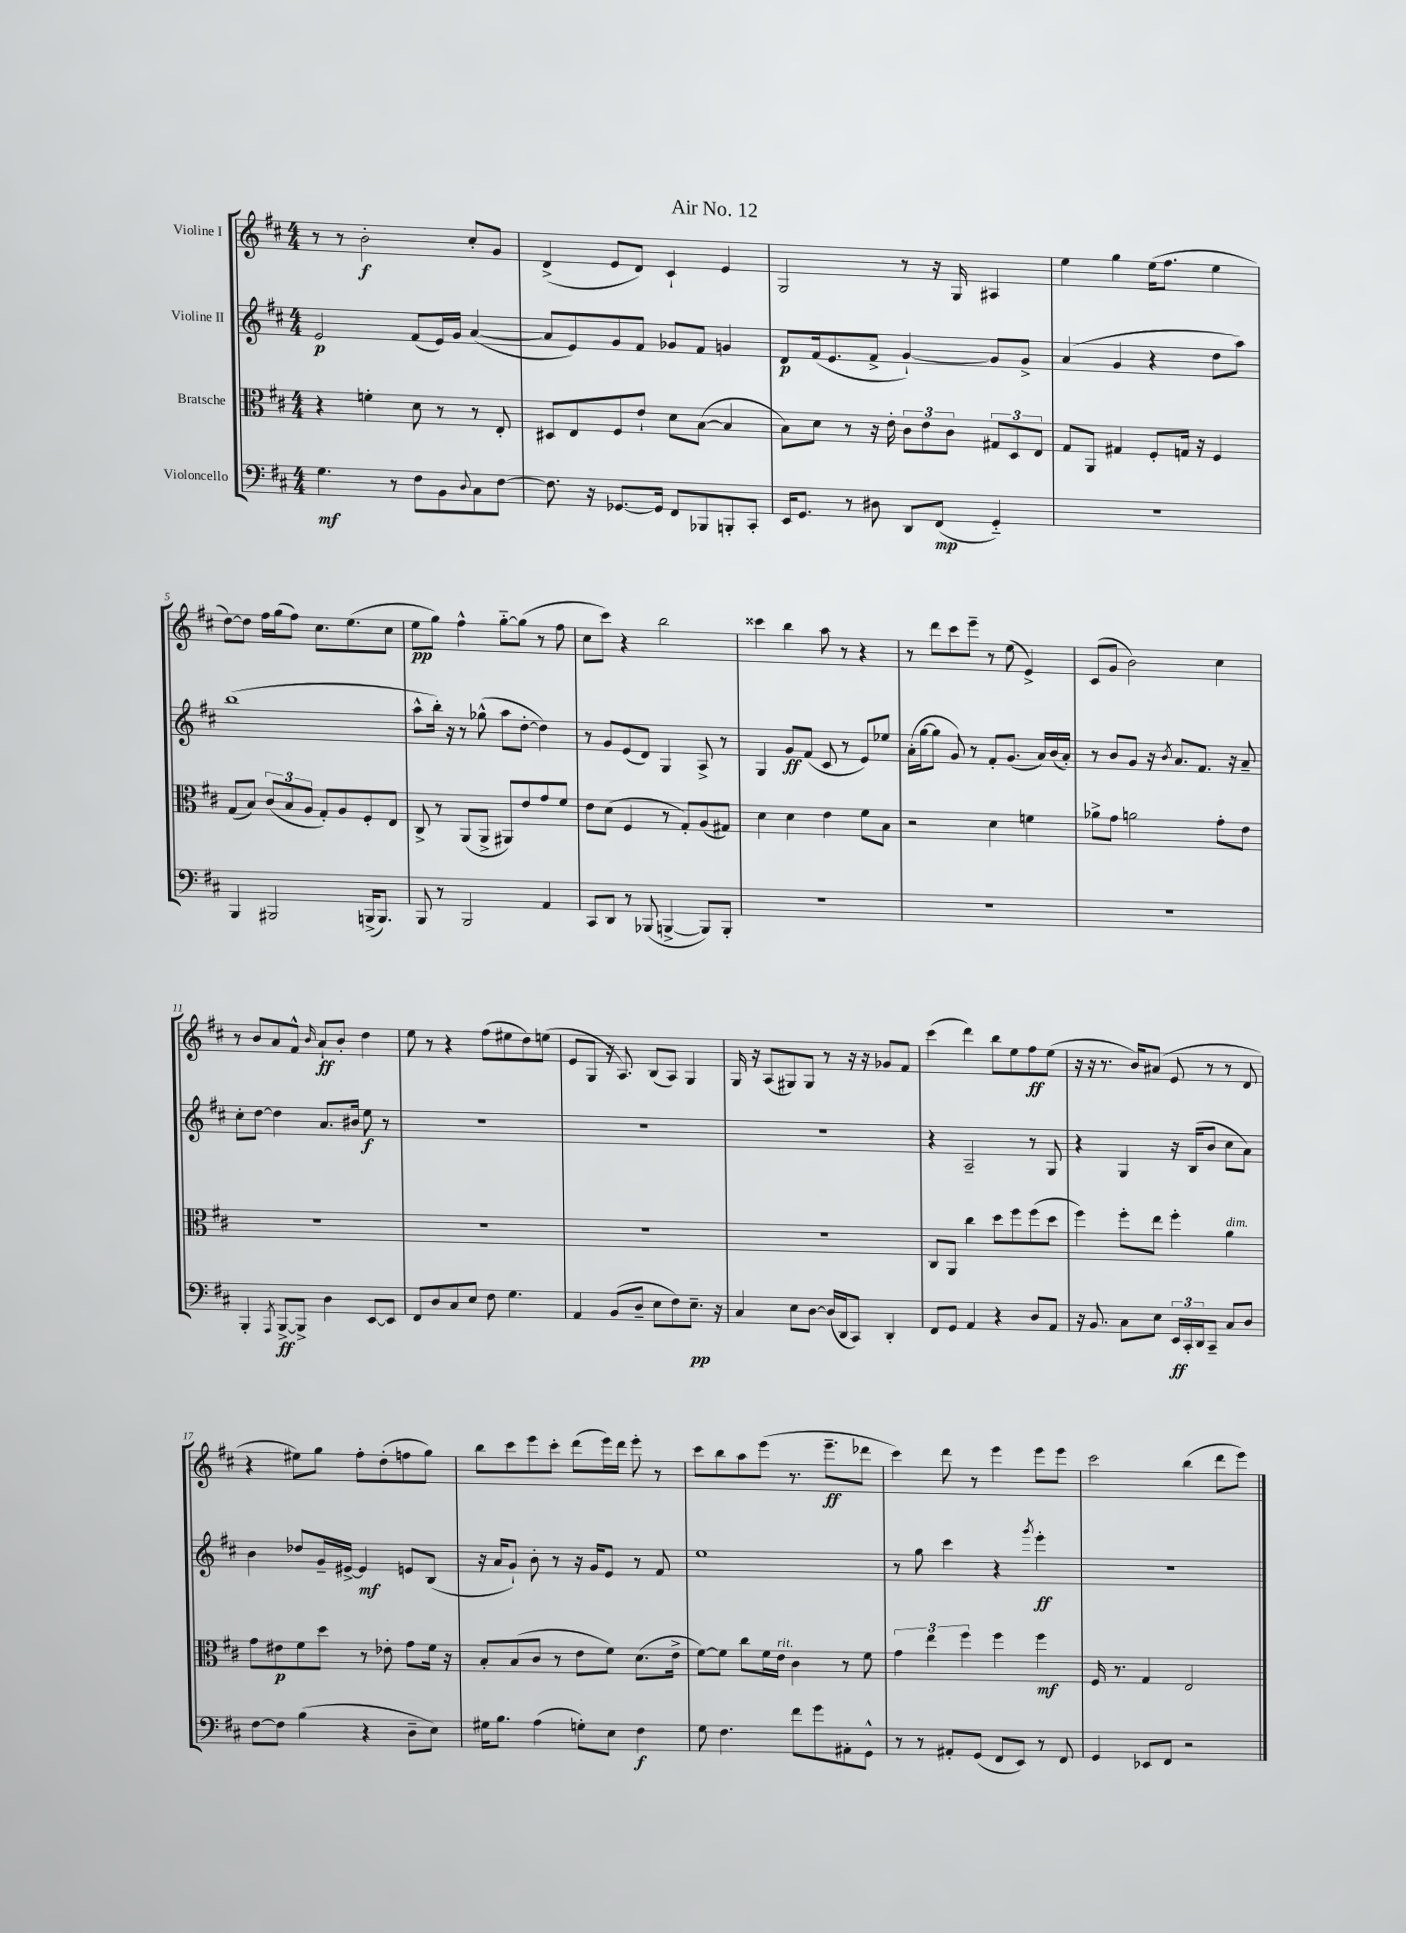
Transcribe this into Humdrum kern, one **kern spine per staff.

**kern	**dynam	**kern	**dynam	**kern	**dynam	**kern	**dynam
*part4	*part4	*part3	*part3	*part2	*part2	*part1	*part1
*staff4	*staff4	*staff3	*staff3	*staff2	*staff2	*staff1	*staff1
*I"Violoncello	*	*I"Bratsche	*	*I"Violine II	*	*I"Violine I	*
*clefF4	*	*clefC3	*	*clefG2	*	*clefG2	*
*k[f#c#]	*	*k[f#c#]	*	*k[f#c#]	*	*k[f#c#]	*
*M4/4	*	*M4/4	*	*M4/4	*	*M4/4	*
=1	=1	=1	=1	=1	=1	=1	=1
4.G\	mf	4r	.	2e/	p	8r	.
.	.	.	.	.	.	8r	.
.	.	4fn'\	.	.	.	2b'\	f
8r	.	.	.	.	.	.	.
8F#\L	.	8d\	.	(8f#/L	.	.	.
8BB\	.	8r	.	16e/L)	.	.	.
.	.	.	.	16g/JJ	.	.	.
8qqD/	.	.	.	.	.	.	.
8C#\	.	8r	.	([4a/	.	8cc#'/L	.
[8F#\J	.	8E'/	.	.	.	8g/J	.
=2	=2	=2	=2	=2	=2	=2	=2
8.F#\]	.	8D#X/L	.	8a/L]	.	(4d^/	.
.	.	8E/	.	8e/)	.	.	.
16r	.	.	.	.	.	.	.
[8.GG-X/L	.	8F#/	.	8g/	.	8e/L	.
.	.	8e`/J	.	8f#/J	.	8d/J)	.
16GG-/Jk]	.	.	.	.	.	.	.
8FF#/L	.	8d\L	.	8g-X/L	.	4c#`/	.
8BBB-X/	.	([8B\J	.	8f#/J	.	.	.
8BBBn'/	.	4B/]	.	4gn/	.	4e/	.
8CC#'/J	.	.	.	.	.	.	.
=3	=3	=3	=3	=3	=3	=3	=3
16EE/KL	.	8B\L)	.	8d/L	p	2G/	.
8.GG/J	.	.	.	.	.	.	.
.	.	8d\J	.	(16f#/k	.	.	.
.	.	.	.	8.e/	.	.	.
8r	.	8r	.	.	.	.	.
8D#X\	.	16r	.	8f#^/J	.	.	.
.	.	16e'\	.	.	.	.	.
8DD/L	.	12c#\L	.	[4g`/)	.	8r	.
.	.	12e\	.	.	.	.	.
(8FF#/J	mp	.	.	.	.	16r	.
.	.	12c#\J	.	.	.	.	.
.	.	.	.	.	.	16G/	.
4GG/)	.	12G#X/L	.	8g/L]	.	4A#X/	.
.	.	12D/	.	.	.	.	.
.	.	.	.	8g^/J	.	.	.
.	.	12E/J	.	.	.	.	.
=4	=4	=4	=4	=4	=4	=4	=4
1r	.	8G/L	.	(4a/	.	4ee\	.
.	.	8AA/J	.	.	.	.	.
.	.	4G#X/	.	4g/	.	4gg\	.
.	.	8F#'/L	.	4r	.	(16ee\KL	.
.	.	.	.	.	.	8.ff#\J	.
.	.	16Gn/Jk	.	.	.	.	.
.	.	16r	.	.	.	.	.
.	.	4F#/	.	8dd\L	.	4ee\	.
.	.	.	.	8aa\J)	.	.	.
!!LO:LB:g=z
=5	=5	=5	=5	=5	=5	=5	=5
4BBB/	.	(8G/L	.	(1bb	.	[8dd\L)	.
.	.	8B/J)	.	.	.	8dd\J]	.
2BBB#X/	.	(12c#/L	.	.	.	16ff#\LL	.
.	.	.	.	.	.	(16gg\J	.
.	.	12B/	.	.	.	.	.
.	.	.	.	.	.	8ff#\J)	.
.	.	12A/J	.	.	.	.	.
.	.	8G'/L)	.	.	.	8.cc#\L	.
.	.	8A/	.	.	.	.	.
.	.	.	.	.	.	(8.ee\	.
(16BBBn^/KL	.	8F#'/	.	.	.	.	.
8.BBB/J)	.	.	.	.	.	.	.
.	.	8E/J	.	.	.	8cc#\J	.
=6	=6	=6	=6	=6	=6	=6	=6
8BBB/	.	8C#^/	.	8aa^^\L	.	8ee\L	pp
8r	.	8r	.	16bb'\Jk)	.	8gg\J)	.
.	.	.	.	16r	.	.	.
2BBB/	.	(8AA/L	.	8r	.	4ff#^^\	.
.	.	8AA^/J	.	(8gg-X^^\	.	.	.
.	.	8AA#X/L)	.	8aa\L	.	[8gg\L	.
.	.	8e/	.	[8dd'\J	.	(8gg\J]	.
4AA/	.	8g/	.	4dd\])	.	8r	.
.	.	8f#/J	.	.	.	8ff#\	.
=7	=7	=7	=7	=7	=7	=7	=7
8CC#/L	.	8e\L	.	8r	.	8cc#\L	.
8DD/J	.	(8d\J	.	8g/L	.	8ccc#\J)	.
8r	.	4F#/	.	(8e/	.	4r	.
(8BBB-X/	.	.	.	8d/J)	.	.	.
[4BBBn^/	.	8r	.	4G/	.	2bb\	.
.	.	8G'/L)	.	.	.	.	.
8BBB/L])	.	(8A/	.	8A^/	.	.	.
8BBB'/J	.	8G#X/J)	.	8r	.	.	.
=8	=8	=8	=8	=8	=8	=8	=8
1r	.	4d\	.	4G/	.	4ccc##X\	.
.	.	4d\	.	8g/L	ff	4bb\	.
.	.	.	.	(8f#/J	.	.	.
.	.	4e\	.	8c#/	.	8aa\	.
.	.	.	.	8r	.	8r	.
.	.	8f#\L	.	8e/L)	.	4r	.
.	.	8B\J	.	8ee-X/J	.	.	.
=9	=9	=9	=9	=9	=9	=9	=9
1r	.	2r	.	(16a'\LL	.	8r	.
.	.	.	.	[16gg\J	.	.	.
.	.	.	.	8gg\J]	.	8ddd\L	.
.	.	.	.	8g/)	.	8ccc#\	.
.	.	.	.	8r	.	8eee~\J	.
.	.	4d\	.	8f#'/L	.	8r	.
.	.	.	.	(8.g/J	.	(8ee\	.
.	.	4fn\	.	.	.	4e^/)	.
.	.	.	.	16a/LL)	.	.	.
.	.	.	.	(16b/	.	.	.
.	.	.	.	16a'/JJ)	.	.	.
=10	=10	=10	=10	=10	=10	=10	=10
1r	.	8a-X^\L	.	8r	.	(8c#/L	.
.	.	8g\J	.	8b/L	.	8g/J	.
.	.	2an\	.	8g/J	.	2b\)	.
.	.	.	.	16r	.	.	.
.	.	.	.	8qb/	.	.	.
.	.	.	.	8.a/L	.	.	.
.	.	.	.	8.f#/J	.	.	.
.	.	8g'\L	.	.	.	4cc#\	.
.	.	.	.	16r	.	.	.
.	.	8e\J	.	8a~/	.	.	.
!!LO:LB:g=z
=11	=11	=11	=11	=11	=11	=11	=11
4BBB'/	.	1r	.	8cc#'\L	.	8r	.
.	.	.	.	[8dd\J	.	8b/L	.
8qAAA/	.	.	.	.	.	.	.
[8BBB^/L	ff	.	.	4dd\]	.	8a/	.
8BBB^/J]	.	.	.	.	.	8f#^^/J	.
.	.	.	.	.	.	16qqb/	.
4D\	.	.	.	8.a/L	.	8a`/L	ff
.	.	.	.	.	.	8b'/J	.
.	.	.	.	16b#X/Jk	.	.	.
[8EE/L	.	.	.	8ee\	f	4dd\	.
8EE/J]	.	.	.	8r	.	.	.
=12	=12	=12	=12	=12	=12	=12	=12
8FF#/L	.	1r	.	1r	.	8ee\	.
8D/	.	.	.	.	.	8r	.
8C#/	.	.	.	.	.	4r	.
8E/J	.	.	.	.	.	.	.
8F#\	.	.	.	.	.	(8ff#\L	.
4.G\	.	.	.	.	.	8ee#X\	.
.	.	.	.	.	.	8dd\)	.
.	.	.	.	.	.	(8een\J	.
=13	=13	=13	=13	=13	=13	=13	=13
4AA/	.	1r	.	1r	.	8e/L	.
.	.	.	.	.	.	8G/J	.
(8BB/L	.	.	.	.	.	16r	.
.	.	.	.	.	.	8.A/)	.
8D~/J	.	.	.	.	.	.	.
8E\L	.	.	.	.	.	(8B/L	.
8F#\)	.	.	.	.	.	8A/J)	.
8.E~\J	pp	.	.	.	.	4G/	.
16r	.	.	.	.	.	.	.
=14	=14	=14	=14	=14	=14	=14	=14
4C#/	.	1r	.	1r	.	16G/	.
.	.	.	.	.	.	16r	.
.	.	.	.	.	.	(8A/L	.
8E\L	.	.	.	.	.	8G#X/)	.
[8D\J	.	.	.	.	.	8G#/J	.
(16D/LL]	.	.	.	.	.	8r	.
16DD/J	.	.	.	.	.	.	.
8CC#/J)	.	.	.	.	.	16r	.
.	.	.	.	.	.	16r	.
4DD'/	.	.	.	.	.	8g-X/L	.
.	.	.	.	.	.	8f#/J	.
=15	=15	=15	=15	=15	=15	=15	=15
8FF#/L	.	8C#/L	.	4r	.	(4ccc#\	.
8GG/J	.	8AA/J	.	.	.	.	.
4AA/	.	4cc#\	.	2A~/	.	4ddd\)	.
4r	.	8dd\L	.	.	.	8bb\L	.
.	.	8ff#\	.	.	.	8ee\	.
8D/L	.	(8ff#\	.	8r	.	8ff#\	ff
8AA/J	.	8dd\J	.	8G/	.	(8ee\J	.
=16	=16	=16	=16	=16	=16	=16	=16
16r	.	4ff#\)	.	4r	.	16r	.
8.BB/	.	.	.	.	.	16r	.
.	.	.	.	.	.	8.r	.
8C#\L	.	8ff#'\L	.	4G/	.	.	.
.	.	.	.	.	.	16b/KL)	.
8E\J	.	8ee\J	.	.	.	(8a#X/J	.
24EE/LL	ff	4ff#'\	.	16r	.	8e/	.
24CC#'/	.	.	.	.	.	.	.
.	.	.	.	(16B/KL	.	.	.
24DD/J	.	.	.	.	.	.	.
8CC#~/J	.	.	.	8b/J	.	8r	.
!	!	!LO:TX:a:i:t=dim.	!	!	!	!	!
8C#/L	.	4a\	.	8cc#\L	.	8r	.
8D/J	.	.	.	8a\J)	.	8d/	.
!!LO:LB:g=z
=17	=17	=17	=17	=17	=17	=17	=17
[8F#\L	.	8g\L	.	4b\	.	4r	.
8F#\J]	.	8e#X\	p	.	.	.	.
(4B\	.	8f#\	.	8dd-X/L	.	8ee#X\L)	.
.	.	8dd\J	.	16g~/L	.	8gg\J	.
.	.	.	.	[16e#X^/JJ	.	.	.
4r	.	8r	.	4e#/]	mf	8ff#'\L	.
.	.	8e-X'\	.	.	.	(8dd'\	.
8D~\L	.	8g\L	.	8en/L	.	8ffn\	.
8E\J)	.	16f#\Jk	.	(8B/J	.	8gg\J)	.
.	.	16r	.	.	.	.	.
=18	=18	=18	=18	=18	=18	=18	=18
16G#X\KL	.	8B'/L	.	16r	.	8bb\L	.
8.B\J	.	.	.	16a/KL	.	.	.
.	.	(8B/	.	8g`/J)	.	8ccc#\	.
(4A\	.	8c#/J	.	8b'\	.	8eee\	.
.	.	8r	.	8r	.	8ccc#'\J	.
8Gn'\L)	.	8e\L	.	16r	.	(8ddd\L	.
.	.	.	.	16g/KL	.	.	.
8E\J	.	8f#\J)	.	8e/J	.	16eee\L)	.
.	.	.	.	.	.	16ddd\JJ	.
4F#\	f	(8.d\L	.	8r	.	8eee'\	.
.	.	.	.	8f#/	.	8r	.
.	.	16e^\Jk	.	.	.	.	.
=19	=19	=19	=19	=19	=19	=19	=19
8G\	.	[8f#\L)	.	1ee	.	8ccc#\L	.
4.F#\	.	8f#\J]	.	.	.	8bb\	.
.	.	8cc#\L	.	.	.	8aa\	.
.	.	16f#\L	.	.	.	(8eee\J	.
!	!	!LO:TX:a:i:t=rit.	!	!	!	!	!
.	.	16e\JJ	.	.	.	.	.
8f#\L	.	4c#\	.	.	.	8.r	.
8g\	.	.	.	.	.	.	.
.	.	.	.	.	.	8.eee~\L	ff
8AA#X'\	.	8r	.	.	.	.	.
8GG^^\J	.	8f#\	.	.	.	8ddd-X\J	.
=20	=20	=20	=20	=20	=20	=20	=20
8r	.	6g\	.	8r	.	4ccc#\)	.
8r	.	.	.	8gg\	.	.	.
.	.	6ee\	.	.	.	.	.
8AA#X'/L	.	.	.	4ccc#\	.	8ddd\	.
.	.	6ff#\	.	.	.	.	.
(8GG/J	.	.	.	.	.	8r	.
8FF#/L	.	4ff#\	.	4r	.	4eee\	.
8EE/J)	.	.	.	.	.	.	.
.	.	.	.	8qggg/	.	.	.
8r	.	4ff#\	mf	4eee'\	ff	8eee\L	.
8FF#/	.	.	.	.	.	8eee\J	.
=21	=21	=21	=21	=21	=21	=21	=21
4GG/	.	16F#/	.	1r	.	2ccc#\	.
.	.	8.r	.	.	.	.	.
8EE-X/L	.	4G/	.	.	.	.	.
8FF#/J	.	.	.	.	.	.	.
2r	.	2E/	.	.	.	(4bb\	.
.	.	.	.	.	.	8ddd\L	.
.	.	.	.	.	.	8eee\J)	.
==	==	==	==	==	==	==	==
*-	*-	*-	*-	*-	*-	*-	*-
